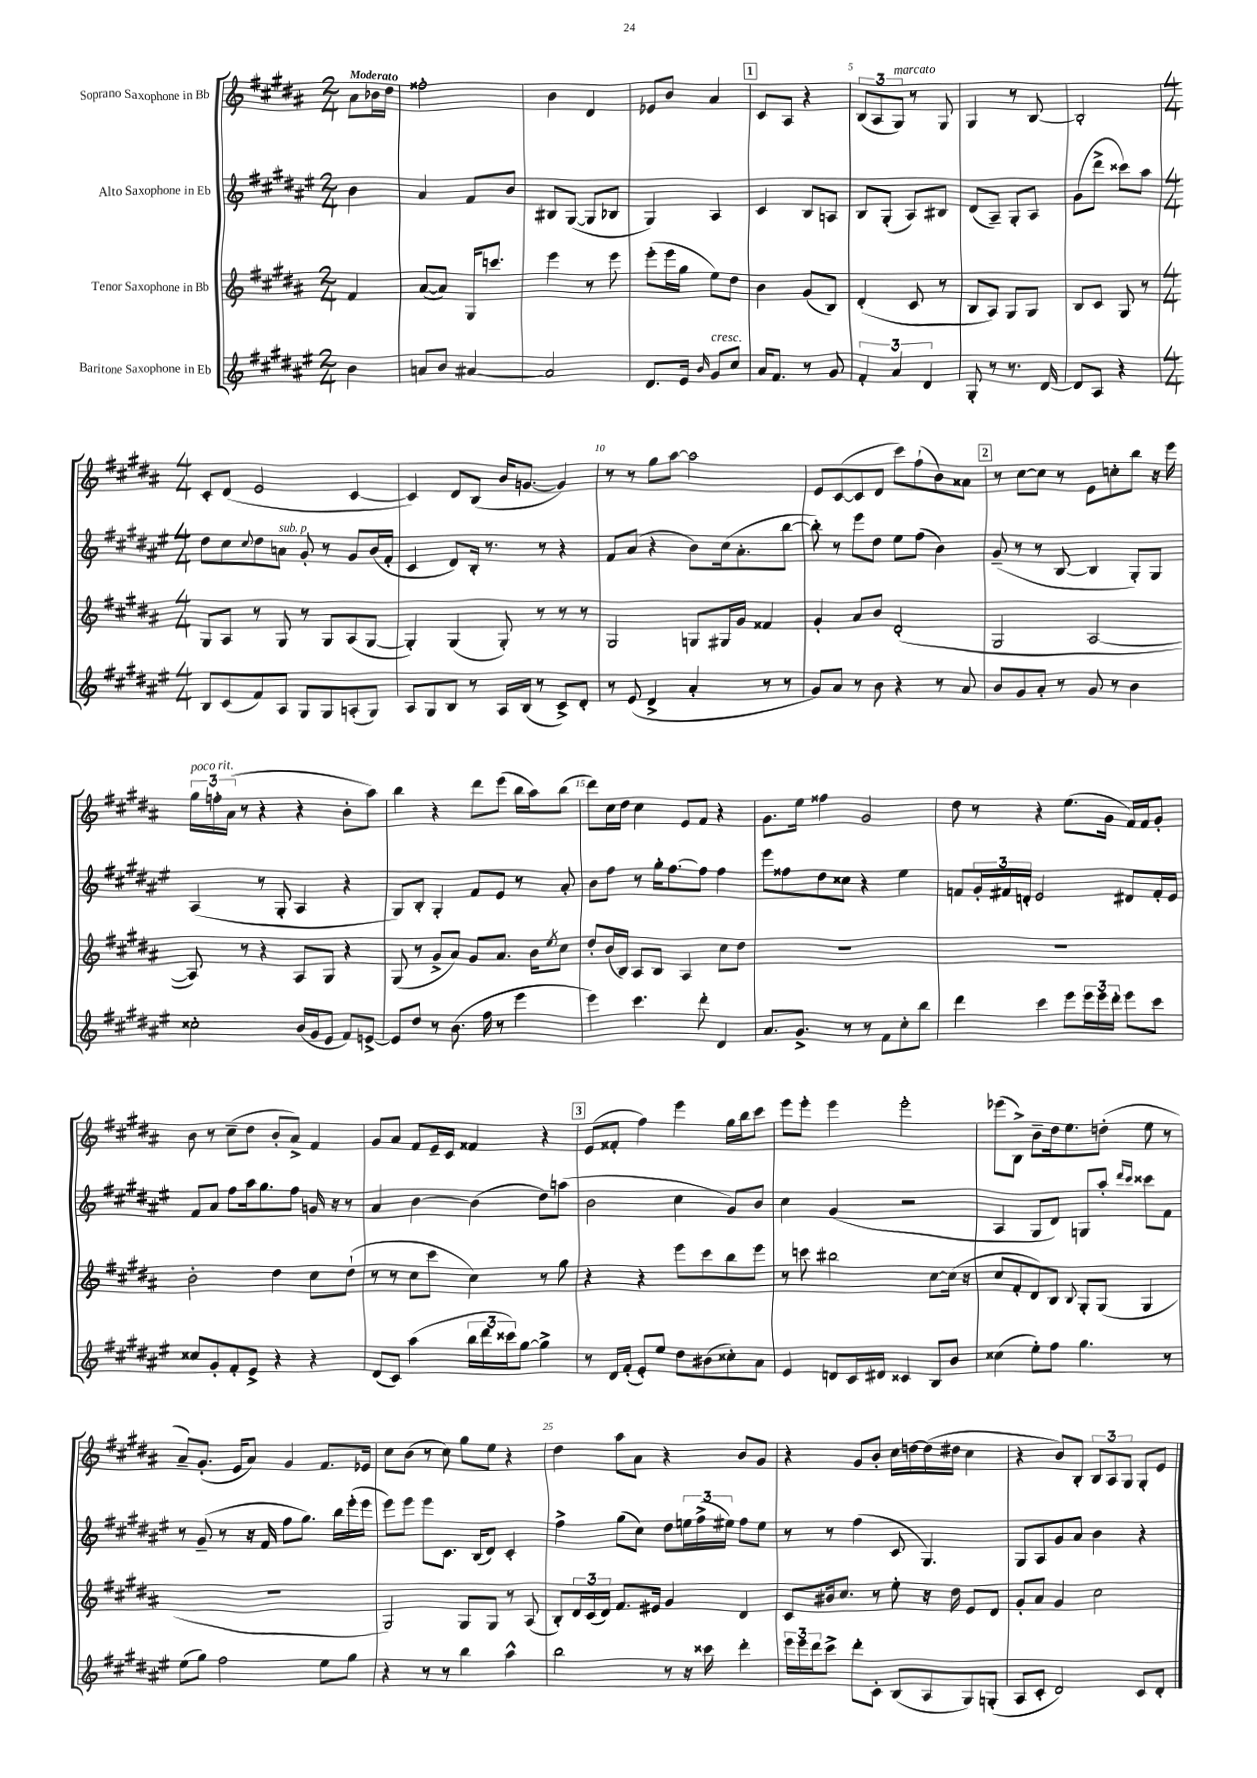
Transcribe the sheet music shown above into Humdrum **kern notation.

**kern	**kern	**kern	**kern
*part4	*part3	*part2	*part1
*staff4	*staff3	*staff2	*staff1
*I"Baritone Saxophone in Eb	*I"Tenor Saxophone in Bb	*I"Alto Saxophone in Eb	*I"Soprano Saxophone in Bb
*clefG2	*clefG2	*clefG2	*clefG2
*k[f#c#g#d#a#e#]	*k[f#c#g#d#a#]	*k[f#c#g#d#a#e#]	*k[f#c#g#d#a#]
*M2/4	*M2/4	*M2/4	*M2/4
=	=	=	=
!	!	!	!LO:TX:a:B:t=Moderato
4b\	4f#/	4b\	8a#\L
.	.	.	16b-X\L
.	.	.	16dd#\JJ
=1	=1	=1	=1
8an/L	([8a#/L	4a#/	2ff##X'\
8b/J	8a#/J])	.	.
[4a#X/	16G#/KL	8f#/L	.
.	8.cccn/J	.	.
.	.	8b/J	.
=2	=2	=2	=2
2a#/]	4eee\	8B#X/L	4b\
.	.	([8G#/J	.
.	8r	8G#/L]	4d#/
.	8eee\	8B-X/J	.
=3	=3	=3	=3
8.d#/L	(8eee'\L	4G#/)	8e-X/L
.	16eee\L	.	8b/J
16e#/Jk	16gg#\JJ	.	.
16qqb/	.	.	.
!LO:TX:a:i:t=cresc.	!	!	!
8g#/L	8ee\L)	4A#/	4a#/
8cc#/J	8dd#\J	.	.
!!LO:REH:place=s1:t=1
=4	=4	=4	=4
16a#/KL	4b\	4c#/	8c#/L
8.f#/J	.	.	.
.	.	.	8A#/J
8r	(8g#/L	8B/L	4r
8g#/	8B/J)	8An/J	.
=5	=5	=5	=5
6f#'/	(4d#'/	8B/L	(12B/L
.	.	.	12A#/
.	.	(8G#'/J	.
!	!	!	!LO:TX:a:i:t=marcato
6a#/	.	.	12G#/J)
.	8c#/	8A#/L)	8r
6d#/	.	.	.
.	8r	8B#X/J	8G#/
=6	=6	=6	=6
8G#'/	8B/L	(8d#/L	4G#/
8r	8A#/J)	8A#~/J)	.
8.r	8G#/L	8G#'/L	8r
.	8G#/J	8A#/J	[8B/
[16d#/	.	.	.
=7	=7	=7	=7
8d#/L]	8B/L	(8g#\L	2B'/]
8A#/J	8c#/J	8ddd#^\J	.
4r	8G#/	8ccc##X\L)	.
.	8r	8aa#\J	.
!!LO:LB:g=z
=8	=8	=8	=8
*M4/4	*M4/4	*M4/4	*M4/4
8B/L	8G#/L	8dd#\L	8c#'/L
(8c#/	8A#/J	8cc#\	(8d#/J
.	.	8qqcc#/	.
8f#/)	8r	8dd#\	2e/
!	!	!LO:TX:a:i:t=sub. p	!
8A#/J	8G#/	8an\J	.
8G#/L	8r	8g#'/	.
8G#/	8G#/L	8r	.
(8An'/	(8A#/	8g#/L	[4c#/
8G#/J)	[8G#/J	(16b/L	.
.	.	16f#'/JJ	.
=9	=9	=9	=9
8A#/L	4G#'/])	4c#/	4c#/])
8G#/	.	.	.
8B/J	(4G#/	8d#/L)	8d#/L
8r	.	16B'/Jk	(8B/J
.	.	8.r	.
16A#/LL	8G#'/)	.	16b/KL
(16B/JJ	.	.	[8.gn/J
8r	8r	8r	.
8c#^/L)	8r	4r	4g/])
8d#'/J	8r	.	.
=10	=10	=10	=10
8r	2G#/	8f#/L	8r
(8e#/	.	(8a#/J	8r
4d#^/	.	4r	8gg#\L
.	.	.	[8aa#\J
4a#'/	8Gn/L	8b\L)	2aa#\]
.	16G#X/L	(16cc#\k	.
.	16g#/JJ	8.a#'\	.
8r	4f##X/	.	.
8r	.	[8bb\J	.
=11	=11	=11	=11
8g#/L)	4g#'/	8bb'\])	8e/L
8a#/J	.	8r	([8c#/
8r	8a#/L	8eee#\L	8c#/]
8b\	8b/J	8dd#\J	8d#/J
4r	(2d#'/	8ee#\L	8ccc#\L)
.	.	(8ff#\J	(8ff#`\
8r	.	4b\)	8b\)
8a#/	.	.	8a##X\J
!!LO:REH:place=s1:t=2
=12	=12	=12	=12
8b/L	2G#/	(8g#~/	8r
8g#/	.	8r	[8cc#\L
8a#'/J	.	8r	8cc#\J]
8r	.	[8B/	8r
8g#/	[2A#/	4B/]	8e\L
8r	.	.	8ccn'\
4b\	.	8G#'/L)	8bb\J
.	.	8G#/J	16r
.	.	.	16eee\
!!LO:LB:g=z
=13	=13	=13	=13
!	!	!	!LO:TX:a:i:t=poco rit.
2cc##X'\	8A#/])	(4A#/	24gg#\LL
.	.	.	24ffn'\
.	.	.	(24a#\JJ
.	8r	.	8r
.	4r	8r	4r
.	.	8G#'/	.
(16b/LL	8A#/L	4A#/	4r
16g#/J	.	.	.
8e#/J	8G#/J	.	.
8f#/L)	4r	4r	8b'\L
[8en^/J	.	.	8aa#\J)
=14	=14	=14	=14
8e/L]	(8G#/	8G#/L)	4bb\
8dd#/J	8r	8B'/J	.
8r	8g#^/L	4G#'/	4r
(8.b\	8a#/J)	.	.
.	8g#/L	8f#/L	8ddd#\L
16ff#\	.	.	.
8r	8.a#/J	8e#/J	(8eee\J
4eee#\	.	8r	16bb\LL
.	16b\KL	.	16aa#\J)
.	8qee/	.	.
.	8cc#\J	8a#'/	(8bb\J
=15	=15	=15	=15
4eee#\)	8dd#'/L	8b\L	8ddd#\L)
.	(16b/L	8ff#\J	16cc#\L
.	16B/JJ)	.	16dd#\JJ
4.ccc#\	8A#/L	8r	4cc#\
.	8B/J	16gg#'\KL	.
.	.	[8.ff#\	.
.	4A#/	.	8e/L
8ddd#'\	.	8ff#\J]	8f#/J
4d#/	8cc#\L	4ff#\	4r
.	8dd#\J	.	.
=16	=16	=16	=16
8.a#/L	1r	8eee#\L	8.g#\L
.	.	8ff##X\	.
8.g#^/J	.	.	16ee\Jk
.	.	8dd#\	4ff##X\
8r	.	8cc##X\J	.
8r	.	4r	2g#/
8f#\L	.	.	.
8cc#'\	.	4ee#\	.
8bb\J	.	.	.
=17	=17	=17	=17
4ddd#\	1r	8fn/L	8dd#\
.	.	24g#'/L	8r
.	.	24f#X/	.
.	.	24dn'/JJ	.
4ccc#\	.	2e#/	4r
8eee#\L	.	.	(8.ee\L
24eee#\L	.	.	.
24eee#\	.	.	.
.	.	.	16g#\Jk
24ddd#'\JJ	.	.	.
8eee#\L	.	8d#X/L	16f#/LL)
.	.	.	16f#/J
8ccc#\J	.	16f#'/L	8g#'/J
.	.	16e#/JJ	.
!!LO:LB:g=z
=18	=18	=18	=18
8cc##X/L	2b'\	8f#/L	8b\
8g#'/	.	8a#/J	8r
8f#'/	.	8ff#\L	(8cc#~\L
8e#^/J	.	16aa#\k	8dd#\J
.	.	8.gg#\	.
4r	4dd#\	.	8b'/L
.	.	8ff#\J	8a#^/J)
4r	8cc#\L	16gn/	4f#/
.	.	16r	.
.	(8dd#`\J	8r	.
=19	=19	=19	=19
(8d#/L	8r	4a#/	8g#/L
8c#/J)	8r	.	8a#/J
(4aa#\	8cc#\L	[4b\	8f#/L
.	8ccc#\J	.	16e~/L
.	.	.	16c#/JJ
24bb\LL	4cc#\)	(4b\]	4f##X/
24ddd#\	.	.	.
24ccc##X\J)	.	.	.
[8gg#\J	.	.	.
4gg#^\]	8r	8dd#\L)	4r
.	8gg#\	(8aan\J	.
!!LO:REH:place=s1:t=3
=20	=20	=20	=20
8r	4r	2b\	(8e/L
16d#/LL	.	.	8f##X'/J
(16f#'/JJ	.	.	.
8e#'/L)	4r	.	4ff#\)
8ee#/J	.	.	.
8dd#\L	8eee\L	4cc#\	4eee\
(8b#X\	8ccc#\	.	.
8cc##X'\)	8bb\	8g#/L)	16gg#\LL
.	.	.	16bb\J
8a#\J	8eee\J	8b/J	8ccc#\J
=21	=21	=21	=21
4e#/	8r	4cc#\	8eee\L
.	8cccn\	.	8eee'\J
8dn/L	2bb#X\	(4g#/	4eee\
16c#/L	.	.	.
16d#X/JJ	.	.	.
4c##X/	.	2r	2eee'\
8B/L	[8cc#\L	.	.
8b/J	(16cc#\Jk]	.	.
.	16r	.	.
=22	=22	=22	=22
(4cc##X\	8cc#/L	4A#/	(8eee-X\L
.	8f#'/	.	8B^\J)
8ee#'\L)	8d#/)	8G#/L	8b~\L
8ff#\J	8B/J	8d#/J)	16dd#\k
.	.	.	8.ee\
.	8qqB/	.	.
4.gg#\	8G#'/L	8Gn/L	.
.	(8G#/J	8aa#'/J	(8ddn'\J
.	.	16qqddd#/LL	.
.	.	16qqccc#/JJ	.
.	4G#/	8ccc##X\L	8ee\
8r	.	8f#\J	8r
!!LO:LB:g=z
=23	=23	=23	=23
(8ee#\L	1r	8r	8a#~/L)
8gg#\J)	.	(8g#~/	(8.g#'/J
2ff#\	.	8r	.
.	.	.	16e/KL
.	.	16r	8a#/J)
.	.	16f#/	.
.	.	8ff#\L	4g#/
.	.	8.gg#\J)	.
8ee#\L	.	.	8.f#/L
.	.	16bb\LL	.
8gg#\J	.	(16eee#'\	.
.	.	16eee#\JJ	16e-X/Jk
=24	=24	=24	=24
4r	2G#/)	8eee#\L)	8cc#\L
.	.	8eee#\J	(8b\J
8r	.	8eee#\L	8r
8r	.	8.c#\J	8cc#\)
4bb\	8G#/L	.	8gg#\L
.	.	(16B/KL	.
.	8G#/J	8d#/J)	8ee\J
4aa#^^\	8r	4c#'/	4r
.	(8A#/	.	.
=25	=25	=25	=25
2bb\	8B'/L)	4ff#^\	4dd#\
.	24d#/L	.	.
.	(24c#/	.	.
.	24d#/JJ)	.	.
.	8.f#/L	(8gg#\L	8aa#\L
.	.	8cc#\J)	8a#\J
.	16e#X/Jk	.	.
8r	4g#/	8dd#\L	4r
16r	.	24een\L	.
.	.	(24ff#^\	.
16ccc##X\	.	.	.
.	.	24ee#X\JJ)	.
4ddd#'\	4d#/	8ff#\L	8b/L
.	.	8ee#\J	8g#/J
=26	=26	=26	=26
24eee#\LL	8c#/L	8r	4r
24eee#\	.	.	.
24ddd#\J	.	.	.
8ccc#^\J	16b#X/k	8r	.
.	8.cc#/J	.	.
8ddd#'\L	.	(4ff#\	8g#/L
8c#'\J	8r	.	8b'/J
(8B/L	8ee'\	8c#/	16cc#\LL
.	.	.	[16ddn\
8A#/	16r	4.G#/)	(16dd\]
.	16dd#\	.	16dd#X\JJ
8G#/)	8e/L	.	4cc#\
(8Gn'/J	8d#/J	.	.
=27	=27	=27	=27
8A#/L	8g#'/L	8G#/L	4r
8c#'/J	8a#/J	8A#/	.
2d#/)	4g#/	8g#/	8b/L)
.	.	8a#/J	8B'/J
.	2cc#\	4b\	12B/L
.	.	.	12A#/
.	.	.	12G#/J
8c#/L	.	4r	8G#'/L
8d#'/J	.	.	8e/J
==	==	==	==
*-	*-	*-	*-
